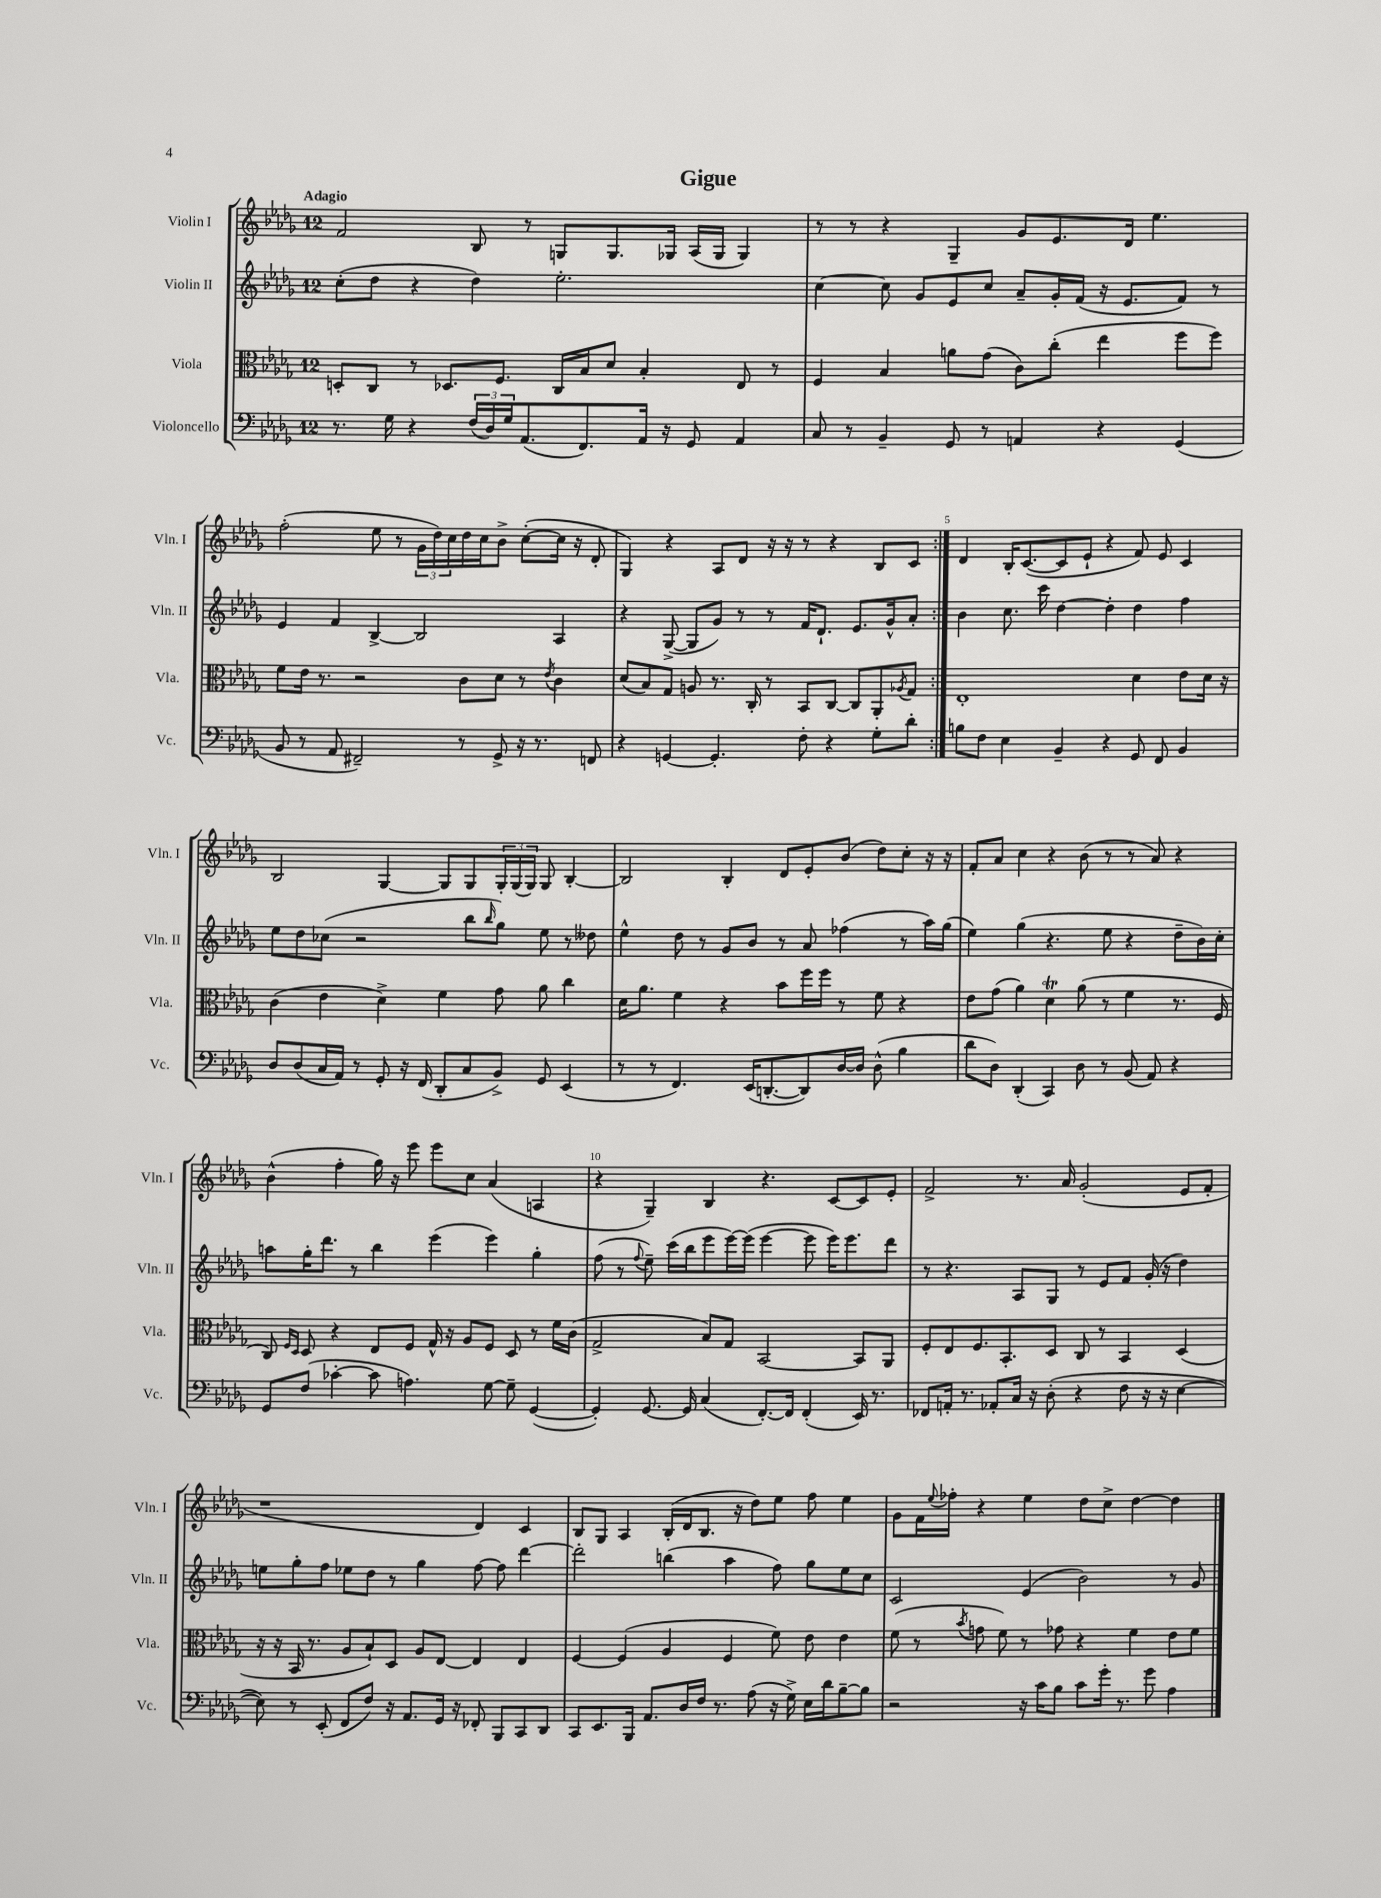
\header { title = "Gigue" }
<<
\new StaffGroup <<
\new Staff = "s0" \with { instrumentName = "Violin I" shortInstrumentName = "Vln. I" } {
    \clef treble \key des \major \once \override Staff.TimeSignature.style = #'single-digit \time 12/8 \tempo "Adagio"
    \repeat volta 2 { f'2 bes8 r8 g8 g8. ges16 aes16( ges16 ges4) |
    r8 r8 r4 ges4-- ges'8 ees'8. des'16 ees''4. |
    f''2-.( ees''8 r8 \tuplet 3/2 { ges'16 des''16) c''16 } des''16 c''16 bes'8-> c''8~-.( c''16 r16 des'8-. |
    ges4) r4 aes8 des'8 r16 r16 r8 r4 bes8 c'8 | }
    des'4 bes16-. c'8.~( c'8 ees'8-! r4 f'8) ees'8 c'4 |
    bes2 ges4~ ges8 ges8 \tuplet 3/2 { ges16-. ges16( ges16) } ges8 bes4~-. |
    bes2 bes4-. des'8 ees'8-. bes'8( des''8) c''8-. r16 r16 |
    f'8-. aes'8 c''4 r4 bes'8( r8 r8 aes'8) r4 |
    bes'4-^( f''4-. ges''16) r16 ees'''8 ees'''8 c''8 aes'4( a4 |
    r4 ges4--) bes4 r4. c'8~ c'8 ees'8-. |
    f'2-> r8. aes'16 ges'2-.( ees'8 f'8-. |
    r1 des'4) c'4 |
    bes8 ges8 aes4 bes16-.( des'16 bes8. r16 des''8) ees''8 f''8 ees''4 |
    ges'8 f'16 \appoggiatura { ees''8 } fes''16-. r4 ees''4 des''8 c''8-> des''4~ des''4 \bar "|." |
}
\new Staff = "s1" \with { instrumentName = "Violin II" shortInstrumentName = "Vln. II" } {
    \clef treble \key des \major \once \override Staff.TimeSignature.style = #'single-digit \time 12/8
    \repeat volta 2 { c''8-.( des''8 r4 des''4) ees''2.-. |
    c''4~ c''8 ges'8 ees'8 c''8 aes'8-- ges'16-. f'16( r16 ees'8. f'8) r8 |
    ees'4 f'4 bes4~-> bes2 aes4 |
    r4 ges8~->( ges8 ges'8) r8 r8 f'16 des'8.-! ees'8. ges'16-^ aes'8-. | }
    bes'4 c''8. c'''16 des''4~ des''4-. des''4 f''4 |
    ees''8 des''8 ces''8( r2 bes''8 \grace { bes''16 } ges''8) ees''8 r8 deses''8 |
    ees''4-^ des''8 r8 ges'8 bes'8 r8 aes'8 fes''4( r8 aes''16) ges''16( |
    ees''4) ges''4( r4. ees''8 r4 des''8-- bes'16) c''16-. |
    a''8 ges''16-. des'''8. r8 bes''4 ees'''4( ees'''4) ges''4-. |
    f''8( r8 \appoggiatura { f''8 } ees''8--) c'''16( bes''16 ees'''8 ees'''16~) ees'''16( ees'''4~ ees'''8 ees'''16) ees'''8. des'''8 |
    r8 r4. aes8 ges8 r8 ees'8 f'8 ges'16-.( r16 des''4) |
    e''8 ges''8-. f''8 ees''8 des''8 r8 ges''4 f''8~ f''8 des'''4~ |
    des'''2-. b''4( aes''4 f''8) ges''8 ees''8 c''8 |
    c'2 ees'4( bes'2) r8 ges'8 \bar "|." |
}
\new Staff = "s2" \with { instrumentName = "Viola" shortInstrumentName = "Vla." } {
    \clef alto \key des \major \once \override Staff.TimeSignature.style = #'single-digit \time 12/8
    \repeat volta 2 { d8-. c8 r8 des8. f8. c16 bes16 des'8 bes4-. ees8 r8 |
    f4 bes4 a'8 ges'8( c'8) c''8-.( ees''4 f''8 f''8) |
    f'8 ees'16 r8. r2 c'8 des'8 r8 \acciaccatura { ees'8 } c'4 |
    des'8( bes8) ges8 a8 r8. c16-. r8 bes,8 c8~ c8 aes,8-. \acciaccatura { aes8 } ges8 | }
    ees1-. des'4 ees'8 des'16 r16 |
    c'4( ees'4 des'4->) f'4 ges'8 aes'8 c''4 |
    des'16 aes'8. f'4 r4 bes'8 f''16 f''16 r8 f'8 r4 |
    ees'8 ges'8( aes'4) des'4\trill aes'8( r8 f'4 r8. f16 |
    c8) \grace { f16 des16 } des8 r4 ees8 f8 ges16-^ r16 aes8 f8 des8 r8 f'16 c'16( |
    ges2-> bes8) ges8 bes,2~ bes,8 aes,8 |
    f8-. ees8 f8. bes,8.-. des8 c8 r8 bes,4 des4( |
    r16 r16 bes,16 r8. aes8 bes8-!) des8 aes8 ees8~ ees4 ees4 |
    f4~ f4( aes4 f4 f'8) ees'8 ees'4 |
    f'8( r8 \acciaccatura { bes'8 } g'8 f'8) r8 ges'8 r4 f'4 ees'8 f'8 \bar "|." |
}
\new Staff = "s3" \with { instrumentName = "Violoncello" shortInstrumentName = "Vc." } {
    \clef bass \key des \major \once \override Staff.TimeSignature.style = #'single-digit \time 12/8
    \repeat volta 2 { r8. ges16 r4 \tuplet 3/2 { f16( des16) ges16 } aes,8.( f,8.) aes,16 r16 ges,8 aes,4 |
    c8 r8 bes,4-- ges,8 r8 a,4 r4 ges,4( |
    bes,8 r8 aes,8 fis,2--) r8 ges,8-> r16 r8. f,8 |
    r4 g,4~ g,4.-. f8-. r4 ges8-. des'8-. | }
    b8 f8 ees4 bes,4-- r4 ges,8 f,8 bes,4 |
    des8 des8( c16 aes,16) r8 ges,8-. r16 f,16( des,8-. c8 bes,8->) ges,8 ees,4( |
    r8 r8 f,4.) ees,16( d,8.~-. d,8) des16~ des16 des8-^( bes4 |
    des'8 des8) des,4-.( c,4) des8 r8 bes,8( aes,8) r4 |
    ges,8 f8( ces'4~-. ces'8 a4.) ges8~ ges8-- ges,4~( |
    ges,4-.) ges,8.~ ges,16 c4( f,8.~-.) f,16 f,4-.( ees,16) r8. |
    fes,8 a,16-. r8. aes,8-. c16 r16 des8-.( r4 f8 r16 r16 ees4~ |
    ees8) r8 ees,8-.( f,8 f8) r16 aes,8. ges,16 r16 fes,8-. bes,,8 c,8 des,8 |
    c,8 ees,8. bes,,16 aes,8. des16 f16 r8. aes8( r16 ges16->) ees16 des'16 bes8~-- bes8 |
    r2 r16 c'16 bes8 c'8 ges'16-. r8. ges'8 aes4 \bar "|." |
}
>>
>>
\layout { \context { \Score \override BarNumber.break-visibility = ##(#f #t #t) barNumberVisibility = #(every-nth-bar-number-visible 5) } }
